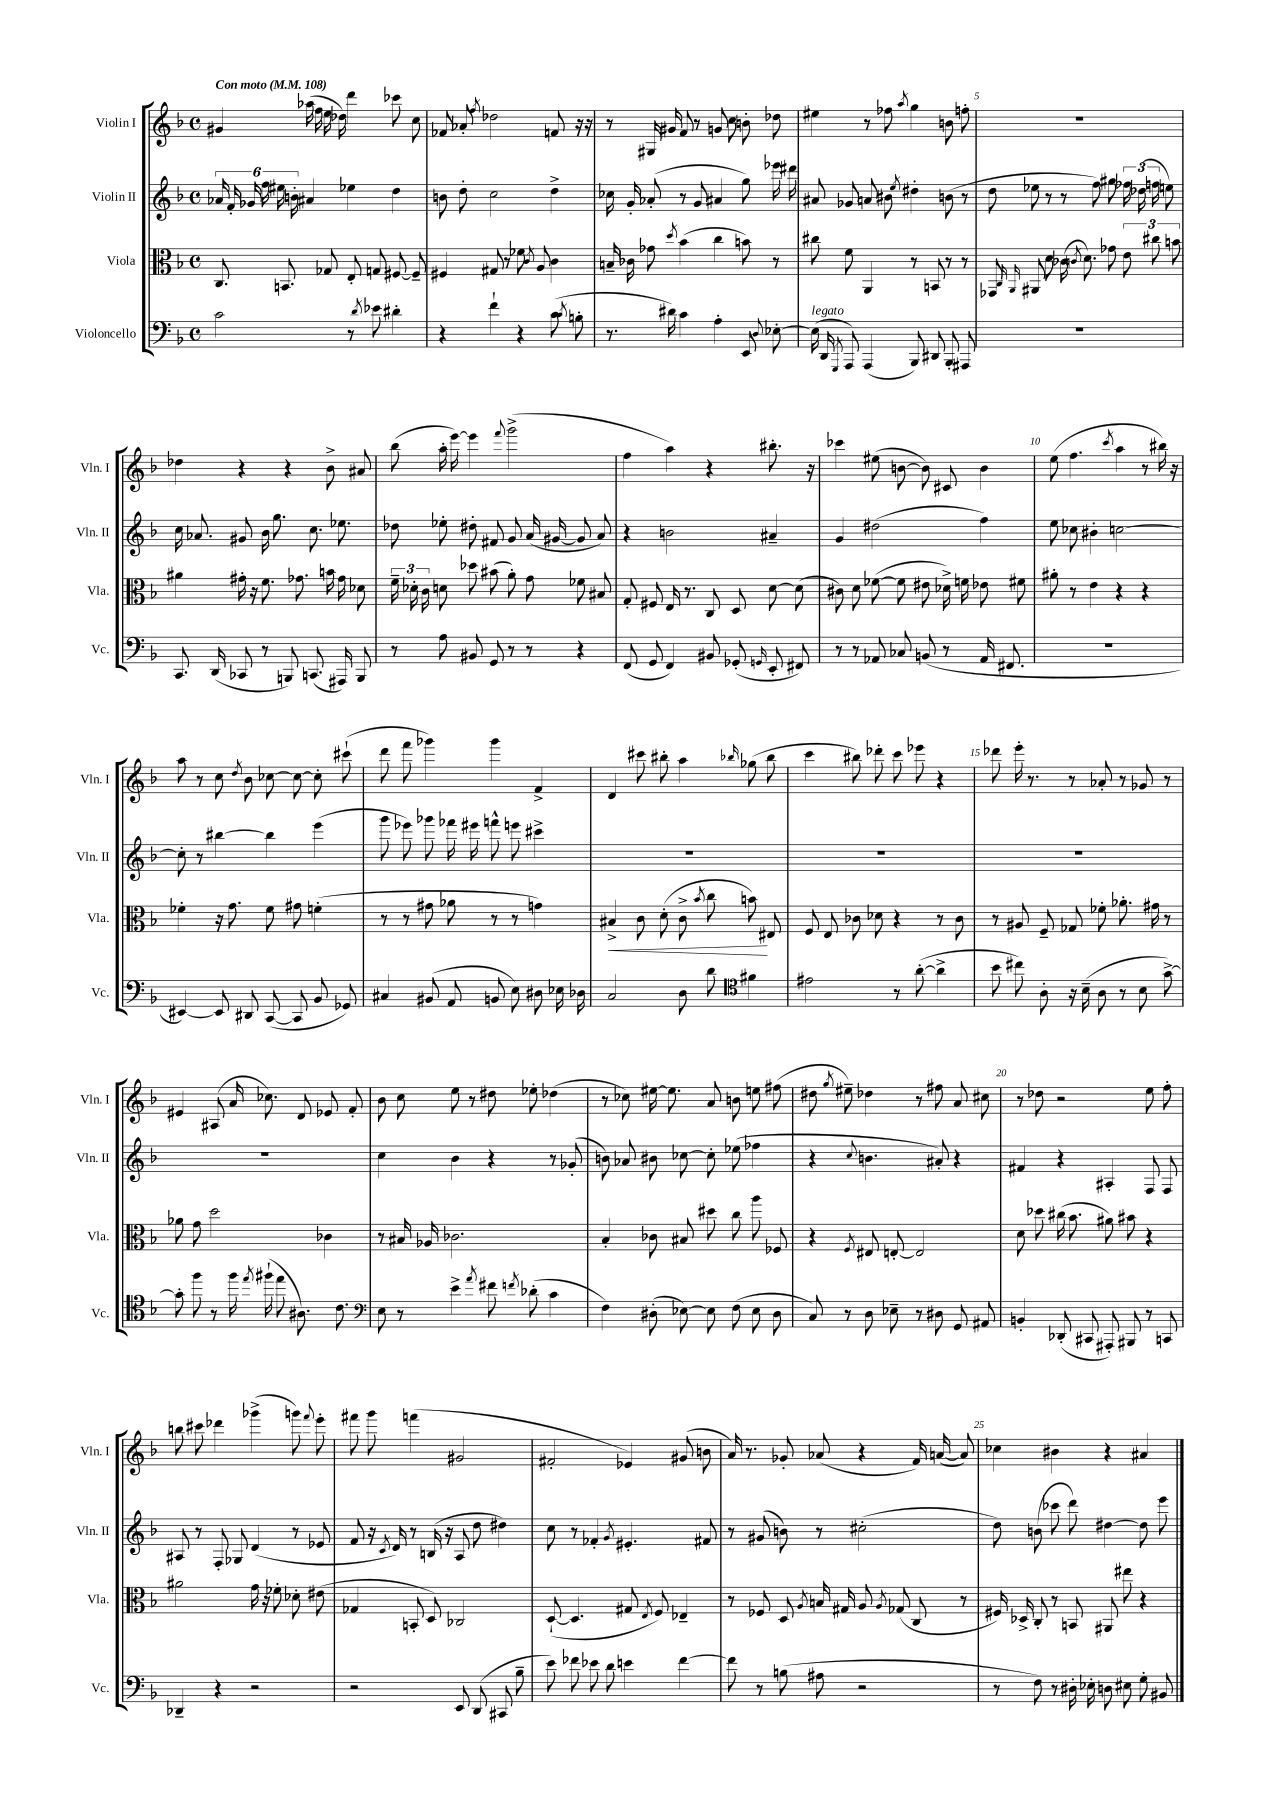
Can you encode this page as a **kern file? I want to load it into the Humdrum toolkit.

**kern	**kern	**dynam	**kern	**kern
*part4	*part3	*part3	*part2	*part1
*staff4	*staff3	*staff3	*staff2	*staff1
*I"Violoncello	*I"Viola	*	*I"Violin II	*I"Violin I
*I'Vc.	*I'Vla.	*	*I'Vln. II	*I'Vln. I
*clefF4	*clefC3	*	*clefG2	*clefG2
*k[b-]	*k[b-]	*	*k[b-]	*k[b-]
*M4/4	*M4/4	*	*M4/4	*M4/4
*met(c)	*met(c)	*	*met(c)	*met(c)
*MM108	*MM108	*	*MM108	*MM108
=1	=1	=1	=1	=1
!	!	!	!	!LO:TX:a:B:t=Con moto
2c\	8.C/	.	24a-X/	4g#X/
.	.	.	24f'/	.
.	.	.	24g-X/	.
.	.	.	24ff\	.
.	.	.	24ee#X\	.
.	8.BBn/	.	.	.
.	.	.	24bn'\	.
.	.	.	4a#X/	(16aa-X\
.	.	.	.	16ff\
.	8G-X/	.	.	16ee\
.	.	.	.	16dd-X\)
8r	8E'/	.	4ee-X\	4ddd\
8qd/	.	.	.	.
8e-X\	8Gn/	.	.	.
4d#X'\	[8F#X/	.	4dd\	8ccc-X\
.	8F#~/]	.	.	8cc\
=2	=2	=2	=2	=2
4r	4F#X/	.	8bn\	8f-X/
.	.	.	8dd'\	8a-X'/
.	.	.	.	8qff/
4f`\	8G#X/	.	2cc\	2dd-X\
.	8r	.	.	.
4r	8f-X\	.	.	.
.	8qc/	.	.	.
.	8A/	.	.	.
(8c\	4c\	.	4dd^\	8fn/
8qc/	.	.	.	.
8Bn'\	.	.	.	16r
.	.	.	.	16r
=3	=3	=3	=3	=3
8.r	16Bn~/	.	16cc-X\	8r
.	16c-X\	.	16g'/	.
.	8g-X\	.	(8a-X'/	16G#X/
16d#X\)	.	.	.	16g#X/
.	8qdd/	.	.	.
4c\	(4b-\	.	8r	8f/
.	.	.	8g/	8r
4A'\	4cc\	.	4a#X/	8gn/
.	.	.	.	8cc\
8EE/	8bn\)	.	8gg\)	8bn'\
8qqD/	.	.	.	.
[8E-X'\	8r	.	16eee-X\	8dd-X\
.	.	.	16ddd#X\	.
=4	=4	=4	=4	=4
!LO:TX:a:i:t=legato	!	!	!	!
(16E-\]	8cc#X\	.	8a#X/	4ee#X\
16DD/	.	.	.	.
8qGGG/	.	.	.	.
8AAA/)	8f\	.	8g-X/	.
(4AAA/	4AA/	.	8an/	8r
.	.	.	8b#X\	8ff-X\
.	.	.	8qee/	8qaa/
8BBB-/)	8r	.	4dd#X'\	4gg\
8DD#X/	8BBn/	.	.	.
8BBB-'/	8r	.	(8bn\	8bn\
8AAA#X/	8r	.	8r	8ffn'\
=5	=5	=5	=5	=5
1r	8GG-X/	.	8dd\	1r
.	16qqC/	.	.	.
.	16qqAA/	.	.	.
.	8AA#X/	.	8ee-X\	.
.	8d\	.	8r	.
.	(16c-X\	.	8r	.
.	8qcn/	.	.	.
.	8.d\)	.	.	.
.	.	.	8ff\)	.
.	8g-X\	.	8gg#X\	.
.	12e\	.	24ff-X\	.
.	.	.	(24dd-X\	.
.	12cc#X\	.	24ffn\	.
.	.	.	8een\)	.
.	12bn\	.	.	.
!!LO:LB:g=z
=6	=6	=6	=6	=6
8.CC/	4a#X\	.	16cc\	4dd-X\
.	.	.	8.a-X/	.
(16DD/	.	.	.	.
8CC-X/	16g#X'\	.	8g#X/	4r
.	16r	.	.	.
8r	8.f\	.	16b-\	.
.	.	.	8.gg\	.
8BBBn/)	.	.	.	4r
.	8.g-X\	.	.	.
(8.CCn/	.	.	8.cc\	.
.	16bn\	.	.	8b-^\
16AAA#X/)	16g-\	.	8.ee-X\	.
8BBB/	8d-X\	.	.	8a#X/
=7	=7	=7	=7	=7
8r	24f~\	.	8dd-X\	(8bb-\
.	24d-X'\	.	.	.
.	24c\	.	.	.
8A\	8dn\	.	8ee-X'\	16aa'\
.	.	.	.	[16eee\)
8BB#X/	8dd-X\	.	8dd#X'\	4eee\]
8GG/	(8b#X\	.	8f#X/	.
.	.	.	.	8qqfff/
8r	8a'\)	.	8g/	(2ggg^\
8r	8g\	.	(16a/	.
.	.	.	[16g#X/	.
4r	8f-X\	.	8g#/]	.
.	8B#X/	.	8a/)	.
=8	=8	=8	=8	=8
(8FF/	8G'/	.	4r	4ff\
8GG/	8F#X/	.	.	.
4FF/)	16E/	.	2bn\	4aa\)
.	8.r	.	.	.
8BB#X/	8C/	.	.	4r
(8GG-X'/	8D/	.	.	.
16qqGGn/	.	.	.	.
8EE'/	[8d\	.	4a#X~/	8.bb#X'\
8FF#X/)	(8d\]	.	.	.
.	.	.	.	16r
=9	=9	=9	=9	=9
8r	8c#X\)	.	4g/	4ccc-X\
8r	8d\	.	.	.
8AA-X/	([8f-X\	.	(2dd#X\	(8ee#X\
8C-X/	8f-\]	.	.	[8bn\
(8BBn/	8e#X\	.	.	8b\])
8r	16d-X^\)	.	.	8c#X/
.	16fn\	.	.	.
16AA-/	8e-X\	.	4ff\)	4b\
8.FF#X/	.	.	.	.
.	8f#X\	.	.	.
=10	=10	=10	=10	=10
1r	8a#X'\	.	8ee\	(8ee\
.	8r	.	8cc-X\	4.ff\
.	4e\	.	4b#X'\	.
.	.	.	.	8qccc/
.	4r	.	[2ccn\	4aa\
.	4r	.	.	8r
.	.	.	.	16bb#X\)
.	.	.	.	16r
!!LO:LB:g=z
=11	=11	=11	=11	=11
[4EE#X/)	4f-X'\	.	8cc'\]	8aa\
.	.	.	8r	8r
8EE#/]	16r	.	[4bb#X\	8cc\
.	8.g\	.	.	.
.	.	.	.	8qdd/
8DD#X/	.	.	.	8b-\
([8CC/	8f-\	.	4bb#\]	[8cc-X\
8CC/]	8g#X\	.	.	8cc-\_
8BB-/	(4fn'\	.	(4eee\	8cc-'\]
8GG-X/)	.	.	.	(8ccc#X`\
=12	=12	=12	=12	=12
4C#X/	8r	.	8ggg\	8ddd\
.	8r	.	8eee-X\)	8fff\
(8BB#X/	8g#X\	.	8ggg-X\	4ggg-X\)
8AA/	8a-X\	.	16fff-X\	.
.	.	.	16eee#X\	.
8BBn/	8r	.	8fffn^^\	4ggg-\
8E\)	8r	.	8eeen\	.
8D#X\	4gn\)	.	4ccc#X^\	4f^/
16E-X\	.	.	.	.
16D-X\	.	.	.	.
=13	=13	=13	=13	=13
!	!	!LO:HP:b	!	!
2C/	4B#X^/	<	1r	4d/
.	8c\	.	.	8ccc#X\
.	(8d'\	.	.	8bb#X'\
8D\	8c^\	.	.	4aa\
.	8qb-/	.	.	.
8d\	8cc\	.	.	.
*clefC4	*	*	*	*
.	.	.	.	16qqbb-X/
4f#X\	8bn\)	.	.	(8gg-X\
.	8E#X/	[	.	8bb-\
=14	=14	=14	=14	=14
2e#X\	8F/	.	1r	4ccc\
.	8E/	.	.	.
.	8c-X\	.	.	8bb#X\)
.	8d-X\	.	.	8ddd-X'\
8r	4r	.	.	8ccc\
([8a'\	.	.	.	8eee-X\
4a^\]	8r	.	.	4r
.	8c-\	.	.	.
=15	=15	=15	=15	=15
8b-\	8r	.	1r	8ddd-X\
8cc#X\)	8A#X/	.	.	16eee'\
.	.	.	.	8.r
8A'\	8F~/	.	.	.
16r	8G-X/	.	.	8r
(16B-~\	.	.	.	.
8A\	8f-X'\	.	.	8a-X'/
8r	8.a-X'\	.	.	8r
8B-\	.	.	.	8g-X/
.	16g#X\	.	.	.
[8g^\)	8r	.	.	8r
!!LO:LB:g=z
=16	=16	=16	=16	=16
8g'\]	8a-X\	.	1r	4e#X/
8ff\	8g\	.	.	.
8r	2dd\	.	.	(8A#X/
16ff\	.	.	.	16a/
8qee/	.	.	.	.
(16ff#X`\	.	.	.	8.cc-X\)
8ee\	.	.	.	.
8.A#X\)	.	.	.	8d/
.	4c-X\	.	.	8e-X/
8.c\	.	.	.	.
.	.	.	.	8f'/
=17	=17	=17	=17	=17
*clefF4	*	*	*	*
8E\	8r	.	4cc\	8b-\
8r	16B#X/	.	.	8cc\
.	16A-X/	.	.	.
4e^\	2.c-X\	.	4b-\	8ee\
.	.	.	.	8r
8qa/	.	.	.	.
8f#X\	.	.	4r	8dd#X\
8qfn/	.	.	.	.
(8d-X'\	.	.	.	8ee-X'\
4c\	.	.	8r	(4dd-X\
.	.	.	(8g-X'/	.
=18	=18	=18	=18	=18
4F\)	4B-'/	.	8bn\)	8r
.	.	.	8a-X/	8cc-X\)
(8D#X'\	8c-X\	.	8b#X\	[16ee#X\
.	.	.	.	8.ee#\]
[8E-X\)	8B#X/	.	[8cc-X\	.
8E-\]	8dd#X\	.	8cc-'\]	8a/
(8F\	8cc\	.	(8ee-X\	8bn\
8E-\	8aa\	.	4ff-X\	8een\
8D#\	8F-X/	.	.	(8ff#X\
=19	=19	=19	=19	=19
8C/)	4r	.	4r	8dd#X\
.	.	.	.	8qgg/
8r	.	.	.	8ee#X~\)
.	8qF/	.	8qqcc/	.
8D\	8E#X/	.	4.bn\	4dd-X\
8E-X~\	[8En'/	.	.	.
8r	2E/]	.	.	8r
8D#X\	.	.	8a#X'/)	8ff#X\
8GG/	.	.	4r	8a/
8AA#X/	.	.	.	8cc#X\
=20	=20	=20	=20	=20
4BBn'/	8d\	.	4f#X/	8r
.	8dd-X\	.	.	8dd-X\
(8DD-X'/	(16cc#X\	.	4r	2r
.	8.b-\	.	.	.
8CC#X/	.	.	.	.
8AAA#X'/)	8a#X\)	.	4A#X'/	.
8BBB#X/	8b#X\	.	.	.
8r	4r	.	8F/	8ee\
8CCn/	.	.	8F/	8ff'\
!!LO:LB:g=z
=21	=21	=21	=21	=21
4DD-X~/	2a#X\	.	8A#X/	8bbn\
.	.	.	8r	8ccc#X\
4r	.	.	8F'/	4ddd-X\
.	.	.	8G-X/	.
2r	16g\	.	(4d/	(4ggg-X^\
.	16r	.	.	.
.	8f-X'\	.	.	.
.	8d-X'\	.	8r	8gggn\)
.	.	.	.	8qqfff/
.	(8e#X\	.	8e-X/	8eee'\
=22	=22	=22	=22	=22
2r	4G-X/	.	8f/	8fff#X\
.	.	.	16r	8ggg\
.	.	.	8qc/	.
.	.	.	16d/)	.
.	8BBn'/	.	8r	(4fffn\
.	8D/)	.	(16Bn/	.
.	.	.	16r	.
8EE/	2C-X/	.	8A/	2g#X/
(8DD/	.	.	8dd\	.
8CC#X/	.	.	4dd#X\)	.
8B-~\	.	.	.	.
=23	=23	=23	=23	=23
8e\)	([8D`/	.	8cc\	2f#X'/
8f-X\	4.D/]	.	8r	.
8e-X\	.	.	4f-X'/	.
8d\	.	.	.	.
.	.	.	8qg/	.
4en\	8G#X/	.	4.e#X'/	4e-X/)
.	8qE/	.	.	.
.	8F/)	.	.	.
[4f-\	4E-X~/	.	.	(8g#X/
.	.	.	8f#X/	8bn\
=24	=24	=24	=24	=24
8f-\]	8r	.	8r	16a/)
.	.	.	.	8.r
8r	8F-X/	.	(8g#X/	.
(8Bn\	8D/	.	8bn\)	8g-X'/
.	8qA/	.	.	.
8A#X\	16Bn/	.	8r	(8a-X/
.	16G#X/	.	.	.
2r	8A/	.	(2cc#X'\	4r
.	8qA/	.	.	.
.	(8G-X/	.	.	.
.	8C/	.	.	16f/)
.	.	.	.	([16an/
.	8r	.	.	8a/])
=25	=25	=25	=25	=25
8r	16F#X/)	.	8dd\)	4cc-X\
.	16D-X^/	.	.	.
8F\)	8C'/	.	(8bn\	.
8r	8r	.	8ccc-X\	4b#X\
16D#X'\	8BBn/	.	8ddd\)	.
16E-X'\	.	.	.	.
8Dn\	8AA#X/	.	[4dd#X\	4r
8E#X\	8ee#X\	.	.	.
8G'\	4r	.	8dd#\]	4a#X/
8BB#X/	.	.	8eee\	.
==	==	==	==	==
*-	*-	*-	*-	*-
